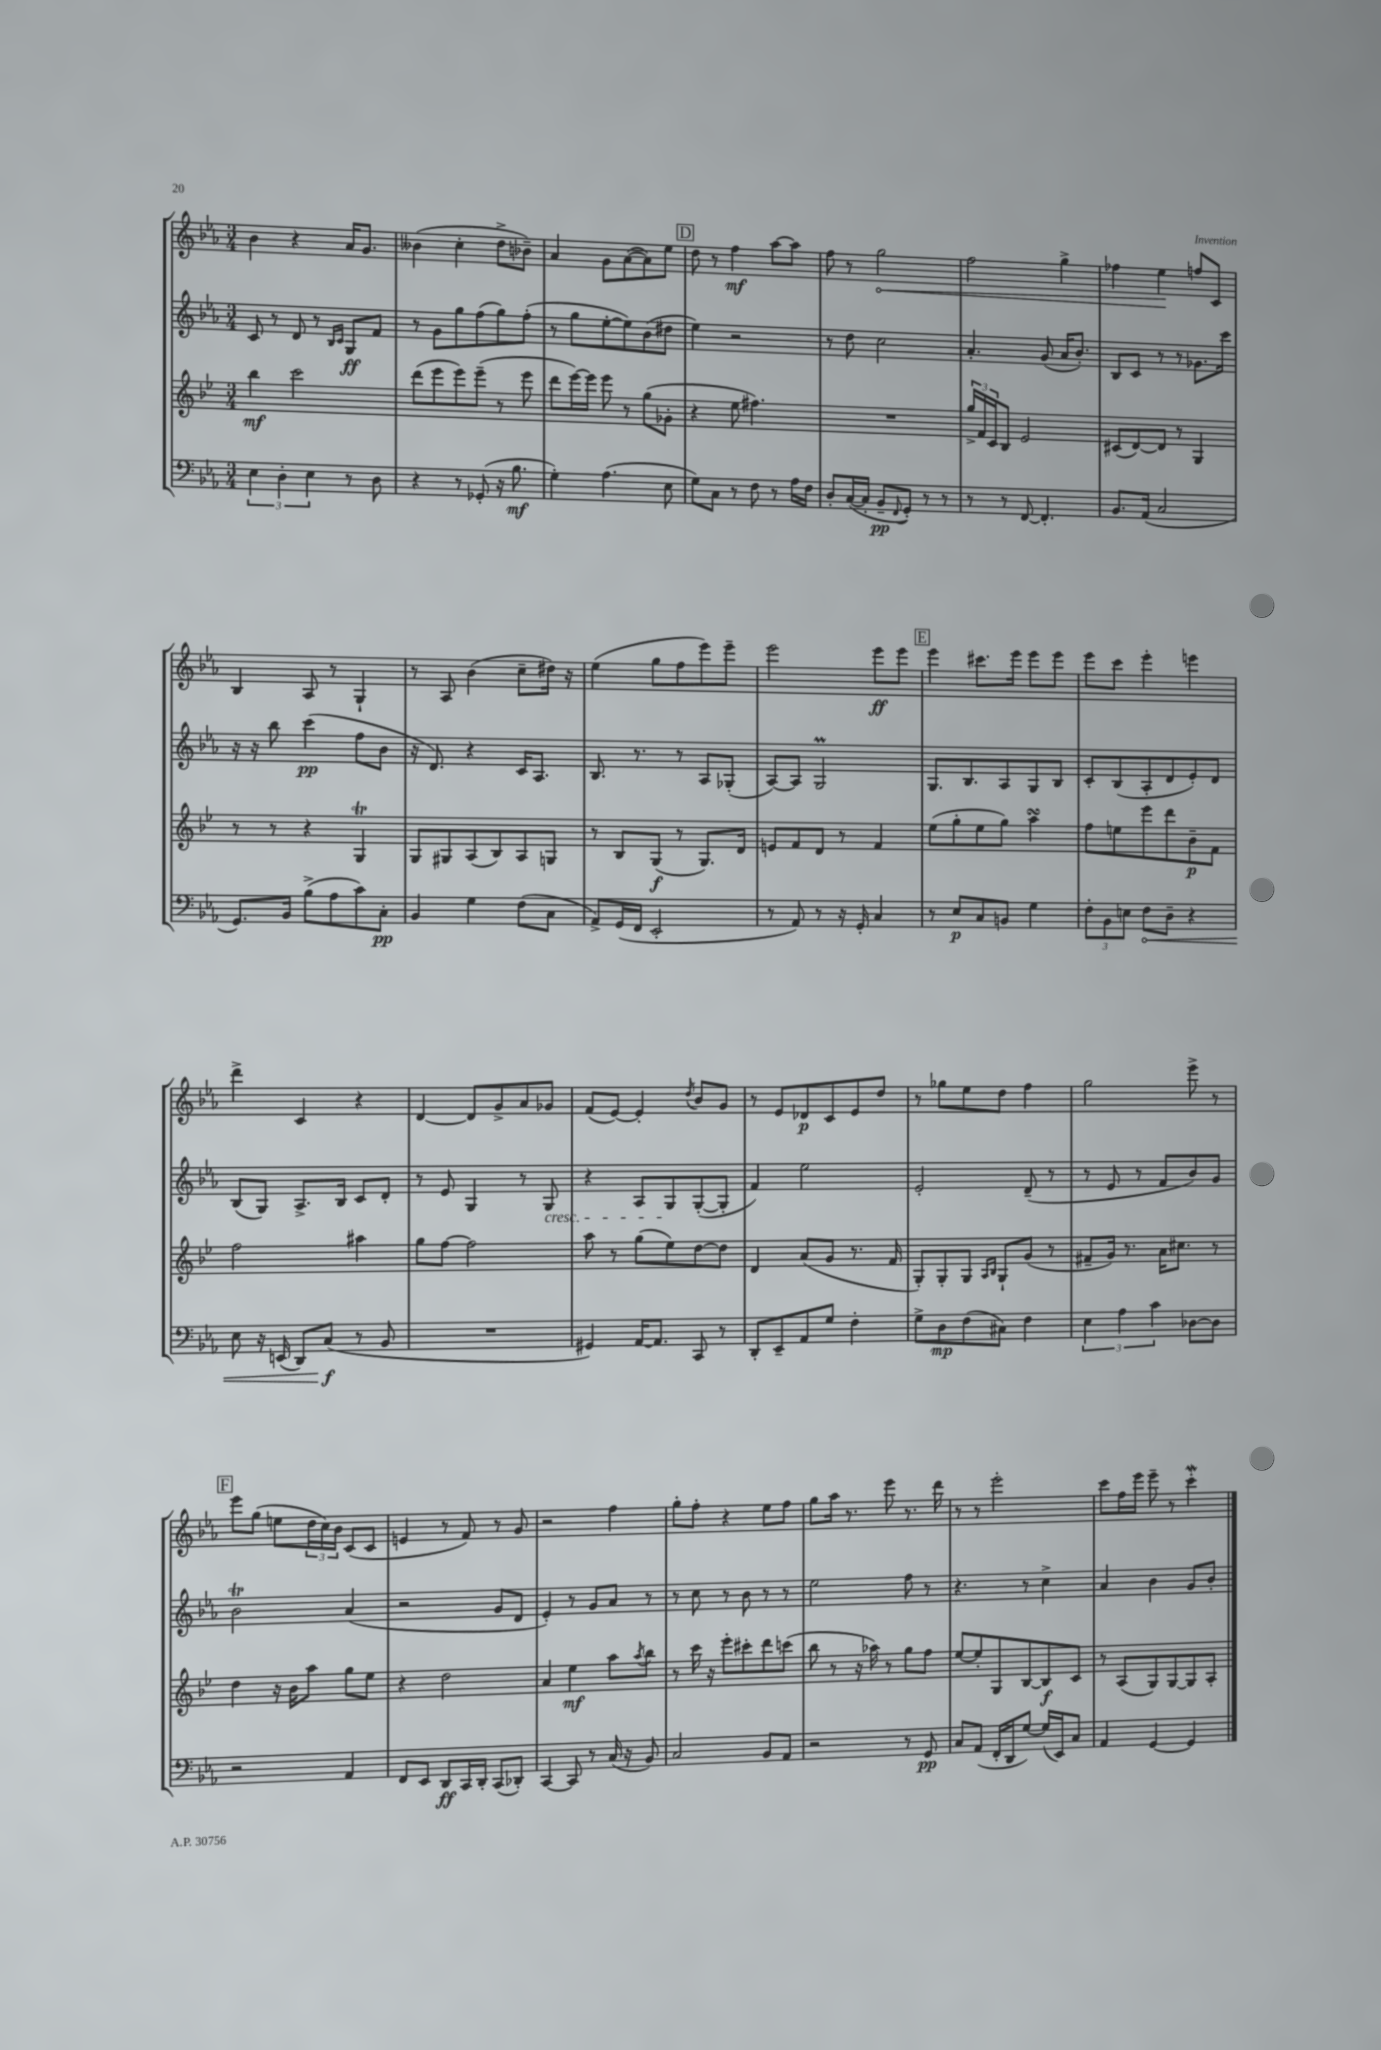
<<
\new StaffGroup <<
\new Staff = "s0" {
    \clef treble \key ees \major \numericTimeSignature \time 3/4
    bes'4 r4 aes'16 g'8. |
    beses'4( c''4-. d''8-> bes'8--) |
    aes'4 g'8 aes'8~( aes'8) ees''8 |
    \mark \markup { \box "D" } d''8 r8 f''4\mf aes''8~ aes''8 |
    f''8 r8 \once \override Hairpin.circled-tip = ##t g''2\< |
    f''2 g''4-> |
    fes''4 ees''4\! f''8 c'8 |
    bes4 aes8 r8 g4-! |
    r8 aes8 bes'4( c''8-- dis''16) r16 |
    ees''4( g''8 f''8 ees'''8) ees'''8-- |
    ees'''2 ees'''8\ff ees'''8 |
    \mark \markup { \box "E" } ees'''4 cis'''8. ees'''16 ees'''8 ees'''8 |
    ees'''8 c'''8 ees'''4-. e'''4 |
    d'''4-> c'4 r4 |
    d'4~ d'8 g'8-> aes'8 ges'8 |
    f'8( ees'8~) ees'4-. \acciaccatura { d''8 } bes'8 g'8 |
    r8 ees'8 des'8\p c'8 ees'8 d''8 |
    r8 ges''8 ees''8 d''8 f''4 |
    g''2 ees'''8-> r8 |
    \mark \markup { \box "F" } ees'''8 g''8( e''8 \tuplet 3/2 { d''16 c''16) bes'16 } c'8( c'8 |
    e'4 r8 f'8) r8 g'8 |
    r2 f''4 |
    g''8-. f''8-. r4 ees''8 f''8 |
    g''8 aes''16 r8. ees'''8 r8. d'''16 |
    r8 r8 ees'''2-. |
    c'''8 f''16 ees'''16 ees'''8-- r8 c'''4-.\mordent \bar "|." |
}
\new Staff = "s1" {
    \clef treble \key ees \major \numericTimeSignature \time 3/4
    c'8 r8 d'8 r8 \grace { bes16 c'16 } g8\ff f'8 |
    r8 g'8 g''8 f''8( g''8) f''8-.( |
    r8 g''8 ees''8~-. ees''8) bes'8( dis''8 |
    \mark \markup { \box "D" } ees''4) r2 |
    r8 d''8 c''2 |
    aes'4.-. g'8( aes'16 bes'8.-.) |
    bes8 c'8 r8 r8 ges'8. c'''16 |
    r16 r16 bes''8 c'''4\pp( f''8 bes'8 |
    r16 d'8.) r4 c'16 aes8. |
    bes8. r8. r8 aes8 ges8-.( |
    aes8~) aes8 g2\prall |
    \mark \markup { \box "E" } g8. bes8. aes8 g8 bes8 |
    c'8-. bes8( aes8-. d'8 ees'8-.) d'8 |
    bes8( g8) aes8.-> bes16 c'8 d'8-. |
    r8 ees'8 g4 r8 g8\cresc |
    r4 aes8 g8\! g8~-.( g8-. |
    f'4) ees''2 |
    ees'2-. d'8--( r8 |
    r8 ees'8 r8 f'8 bes'8) g'8 |
    \mark \markup { \box "F" } bes'2\trill aes'4( |
    r2 g'8 d'8 |
    ees'4-.) r8 g'8 aes'8 r8 |
    r8 c''8 r8 bes'8 r8 r8 |
    ees''2 f''8 r8 |
    r4. r8 c''4-> |
    aes'4 bes'4 g'8 bes'8-. \bar "|." |
}
\new Staff = "s2" {
    \clef treble \key bes \major \numericTimeSignature \time 3/4
    bes''4\mf c'''2 |
    d'''8( ees'''8 ees'''8) ees'''8--( r8 ees'''8 |
    d'''8 ees'''16~) ees'''16 ees'''8 r8 g''8( ges'8-. |
    \mark \markup { \box "D" } r4 ees''8 fis''4.) |
    R2. |
    \tuplet 3/2 { g''16-> f'16 c'16 } bes8 ees'2 |
    cis'8( d'8~) d'8 r8 g4 |
    r8 r8 r4 g4\trill |
    g8 gis8 a8( bes8) a8 g8 |
    r8 bes8 g8\f( r8 g8.) d'16 |
    e'8 f'8 d'8 r8 f'4 |
    \mark \markup { \box "E" } ees''8( g''8-. ees''8 g''8) a''4\turn |
    f''8 e''8 ees'''8 d'''8 bes'8--\p f'8 |
    f''2 ais''4 |
    g''8 f''8~ f''2 |
    a''8 r8 g''8( ees''8) d''8~ d''8 |
    d'4 a'8( g'8 r8. f'16 |
    g8-.) g8-. g8 \grace { a16 bes16 } g8-! g'8( r8 |
    fis'8-- g'16) r8. a'16 cis''8. r8 |
    \mark \markup { \box "F" } d''4 r16 bes'16 a''8 g''8 ees''8 |
    r4 d''2 |
    a'4 ees''4\mf a''8 \acciaccatura { a''8 } bes''8 |
    r8 c'''16 r16 ees'''8-. cis'''8-. d'''8 c'''8( |
    bes''8 r8 r16 aes''16) r8 g''8 f''8 |
    ees''8~ ees''8-. g8 bes8~ bes8\f c'8 |
    r8 a8( g8) g8~ g8 a8-. \bar "|." |
}
\new Staff = "s3" {
    \clef bass \key ees \major \numericTimeSignature \time 3/4
    \tuplet 3/2 { ees4 d4-. ees4 } r8 d8 |
    r4 r8 ges,8-.( r16 bes8.\mf |
    g4-.) aes4.( ees8 |
    \mark \markup { \box "D" } g8) c8 r8 f8 r8 aes16 f16 |
    d8-. c16~( c16-. bes,8--\pp \appoggiatura { f,8 } g,8-.) r8 r8 |
    r8 r8 f,8~ f,4.-. |
    bes,8. aes,16( c2 |
    g,8.) bes,16 bes8->( aes8 c'8) c8-.\pp |
    bes,4 g4 f8( c8 |
    aes,8->) g,16( f,16 ees,2-. |
    r8 aes,8) r8 r16 g,16-. c4 |
    \mark \markup { \box "E" } r8 ees8\p c8 b,8 g4 |
    \tuplet 3/2 { f8-. bes,8 e8 } \once \override Hairpin.circled-tip = ##t f8\< d8-- r4 |
    ees8 r16 e,16( d,8) c8\f\!( r8 bes,8 |
    R2. |
    gis,4) aes,16~ aes,8. c,8 r8 |
    d,8-. ees,8-- aes,8 g8 f4-. |
    g8-> d8\mp f8( cis8) f4 |
    \tuplet 3/2 { ees4 aes4 c'4 } des8~ des8 |
    \mark \markup { \box "F" } r2 aes,4 |
    f,8 ees,8 d,8\ff c,16 d,16-. c,8( des,8-.) |
    c,4~ c,8 r8 c16( r16 bes,8) |
    c2 bes,8 aes,8 |
    r2 r8 g,8\pp |
    c8 aes,8( f,16-. d,16 g8~) g16( ees,16) c8 |
    aes,4 g,4~ g,4 \bar "|." |
}
>>
>>
\layout { \context { \Score \remove "Bar_number_engraver" } }
